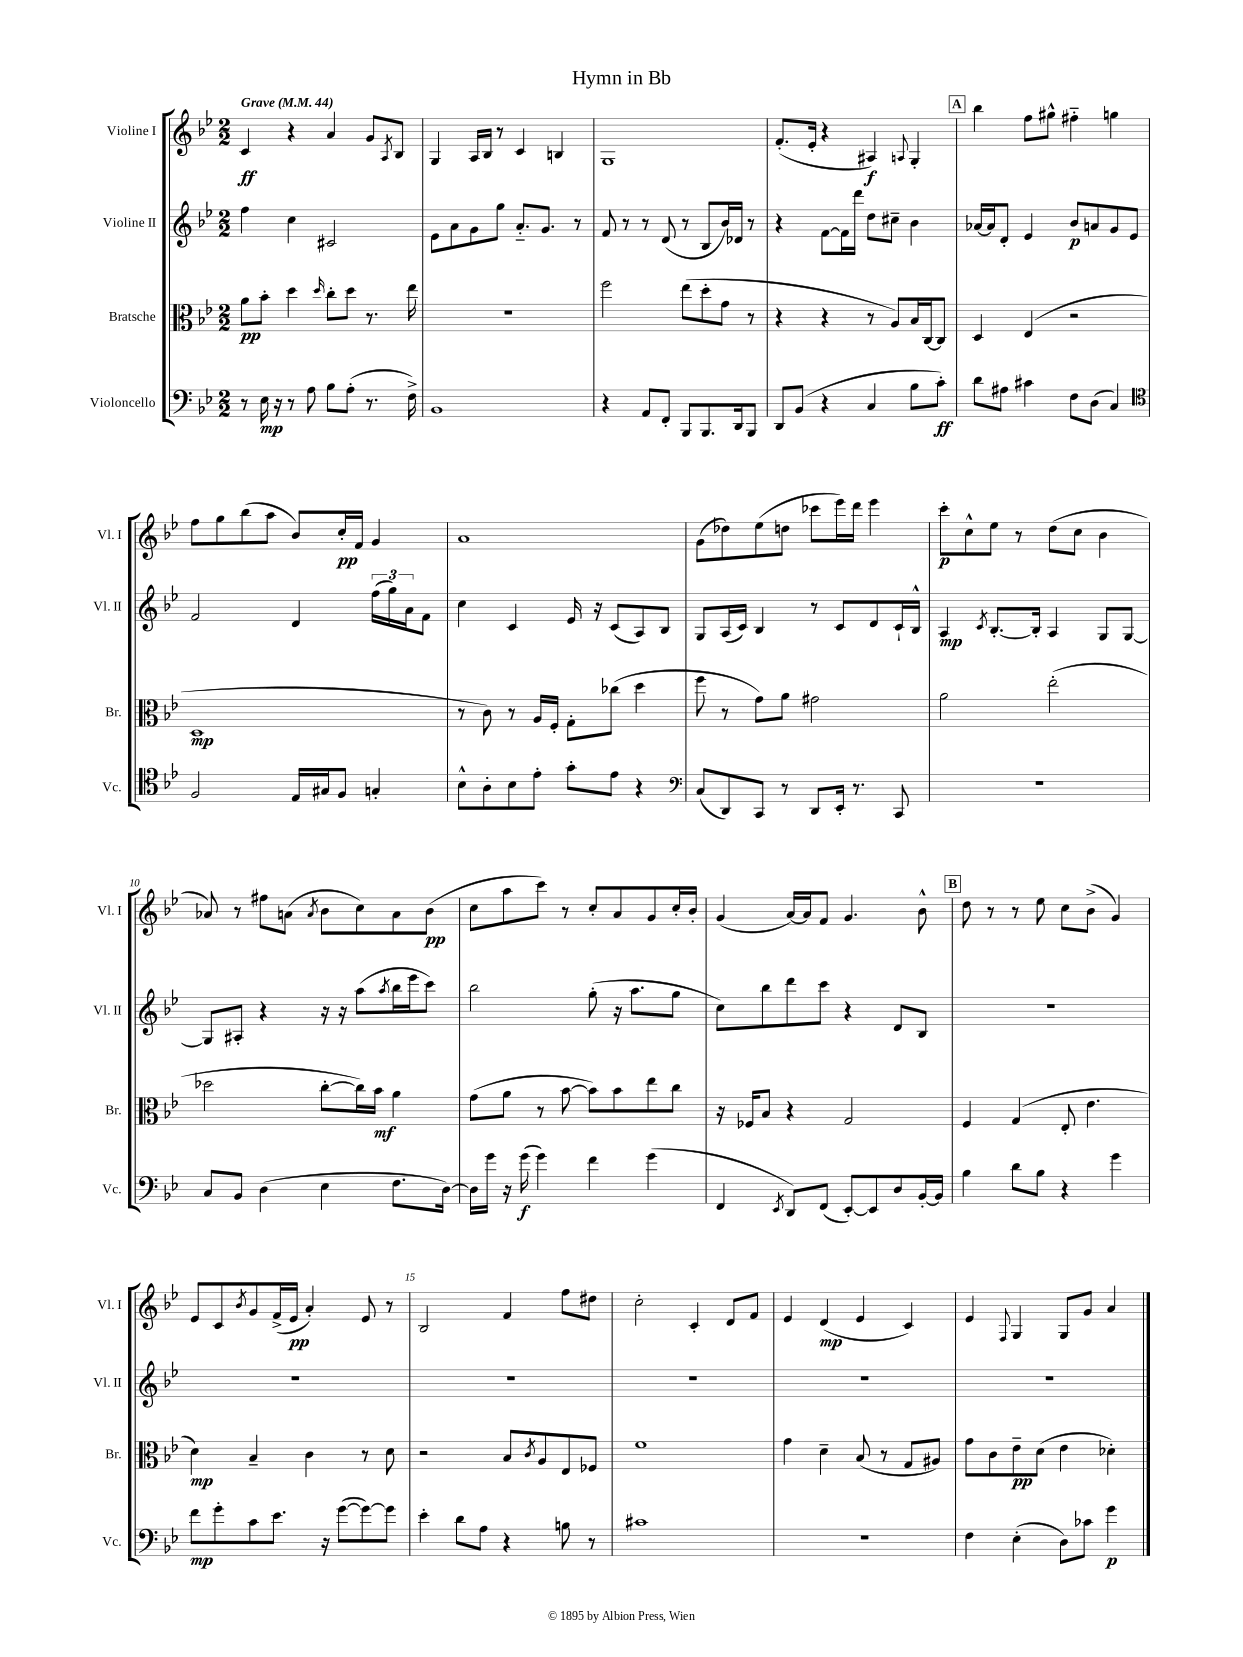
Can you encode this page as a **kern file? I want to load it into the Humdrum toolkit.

**kern	**kern	**kern	**kern
*staff4	*staff3	*staff2	*staff1
*clefF4	*clefC3	*clefG2	*clefG2
*k[b-e-]	*k[b-e-]	*k[b-e-]	*k[b-e-]
*M2/2	*M2/2	*M2/2	*M2/2
*MM44	*MM44	*MM44	*MM44
8r	8a	4ff	4c
16E-	8b-'	.	.
16r	.	.	.
8r	4dd	4cc	4r
8A	.	.	.
.	16qqdd	.	.
8B-	8cc'	2c#	4a
(8A'	8dd	.	.
8.r	8.r	.	8g
.	.	.	8qA
.	.	.	8B-
16F^)	16ee-	.	.
=	=	=	=
1BB-	1r	8e-	4G
.	.	8a	.
.	.	8g	16A
.	.	.	16B-
.	.	8gg	8r
.	.	8.a'~	4c
.	.	8.g	.
.	.	.	4B
.	.	8r	.
=	=	=	=
4r	2ff	8f	1G
.	.	8r	.
8AA	.	8r	.
8FF'	.	(8d	.
8BBB-	(8ee-	8r	.
8.BBB-	8dd'	8B-	.
.	8g	16b-)	.
16DD	.	16d-	.
8BBB-	8r	8r	.
=	=	=	=
8DD	4r	4r	(8.f'
(8BB-	.	.	.
.	.	.	16e-'
4r	4r	[8f	4r
.	.	16f]	.
.	.	16ddd	.
4C	8r	8dd	4A#)
.	8A)	8cc#~	.
.	.	.	8qqA
8B-	16B-	4b-	4G'
.	[16C	.	.
8c')	8C]	.	.
=	=	=	=
8d	4D	[16a-	4bb-
.	.	16a-]	.
8A#	.	8d'	.
4c#	(4E-	4e-	8ff
.	.	.	8gg#^^
8F	2r	8b-	4ff#'~
(8D	.	8a	.
4C)	.	8g	4gg
.	.	8e-	.
=	=	=	=
*clefC4	*	*	*
2F	1D	2f	8ff
.	.	.	8gg
.	.	.	(8bb-
.	.	.	8aa
16E-	.	4d	8b-)
16G#	.	.	.
8F	.	.	16cc'
.	.	.	16f
4G'	.	(24ff	4g
.	.	24gg)	.
.	.	24a	.
.	.	8f	.
=	=	=	=
8B-^^	8r	4cc	1a
8A'	8c)	.	.
8B-	8r	4c	.
8e-'	16A	.	.
.	16F'	.	.
8g'	8G'	16e-	.
.	.	16r	.
8e-	(8cc-	(8c	.
4r	4dd	8A)	.
.	.	8B-	.
=	=	=	=
*clefF4	*	*	*
(8C	8ff	8G	(8g
8DD)	8r	(16A	8dd-)
.	.	16c)	.
8CC	8g)	4B-	(8ee-
8r	8a	.	8dd
8DD	2g#	8r	8ccc-
16EE-'	.	8c	16eee-)
8.r	.	.	16ddd
.	.	8d	4eee-
8CC	.	16c`	.
.	.	16B-^^	.
=	=	=	=
1r	2a	4A	8ccc'
.	.	.	8cc^^
.	.	8qc	.
.	.	[8.B-'	8ee-
.	.	.	8r
.	.	16B-']	.
.	(2ee-'	4A	(8dd
.	.	.	8cc
.	.	8G	4b-
.	.	[8G	.
=	=	=	=
8C	2dd-	8G]	8a-)
8BB-	.	8A#'	8r
(4D	.	4r	8ff#
.	.	.	(8a
.	.	.	8qa
4E-	[8cc'	16r	8b-
.	.	16r	.
.	16cc])	(8aa	8cc)
.	16b-	.	.
.	.	8qaa	.
8.F	4a	16bb-	8a
.	.	16eee-	.
.	.	8ccc)	(8b-
[16D)	.	.	.
=	=	=	=
16D]	(8g	2bb-	8cc
16g	.	.	.
16r	8a	.	8aa
(16g	.	.	.
4g)	8r	.	8ccc)
.	[8b-	.	8r
4f	8b-])	(8gg'	8cc'
.	8b-	16r	8a
.	.	8.aa	.
(4g	8ee-	.	8g
.	8cc	8gg	16cc'
.	.	.	16b-'
=	=	=	=
4FF	16r	8cc)	(4g
.	16F-	.	.
.	8B-	8bb-	.
8qEE-	.	.	.
8DD)	4r	8ddd	[16a)
.	.	.	16a]
(8FF	.	8ccc	8f
[8EE-')	2G	4r	4.g
8EE-]	.	.	.
8D	.	8d	.
[16BB-'	.	8B-	8b-^^
16BB-]	.	.	.
=	=	=	=
4B-	4F	1r	8dd
.	.	.	8r
8d	(4G	.	8r
8B-	.	.	8ee-
4r	8E-'	.	8cc
.	4.e-	.	(8b-^
4g	.	.	4g)
=	=	=	=
8f	4d)	1r	8e-
8g'	.	.	8c
.	.	.	8qb-
8c	4B-~	.	8g
8.e-	.	.	(16f^
.	.	.	16e-
.	4c	.	4a')
16r	.	.	.
([8g	.	.	.
8g_)	8r	.	8e-
8g]	8d	.	8r
=	=	=	=
4e-'	2r	1r	2B-
8d	.	.	.
8A	.	.	.
4r	8B-	.	4f
.	8qc	.	.
.	8A	.	.
8B	8E-	.	8ff
8r	8F-	.	8dd#
=	=	=	=
1c#	1f	1r	2cc'
.	.	.	4c'
.	.	.	8d
.	.	.	8f
=	=	=	=
1r	4g	1r	4e-
.	4d~	.	(4d
.	(8B-	.	4e-
.	8r	.	.
.	8G	.	4c)
.	8A#)	.	.
=	=	=	=
4F	8g	1r	4e-
.	8c	.	.
.	.	.	8qqF
(4E-'	8e-~	.	4G
.	(8d	.	.
8D)	4e-	.	8G
8c-	.	.	8g
4g	4d-')	.	4a
==	==	==	==
*-	*-	*-	*-
